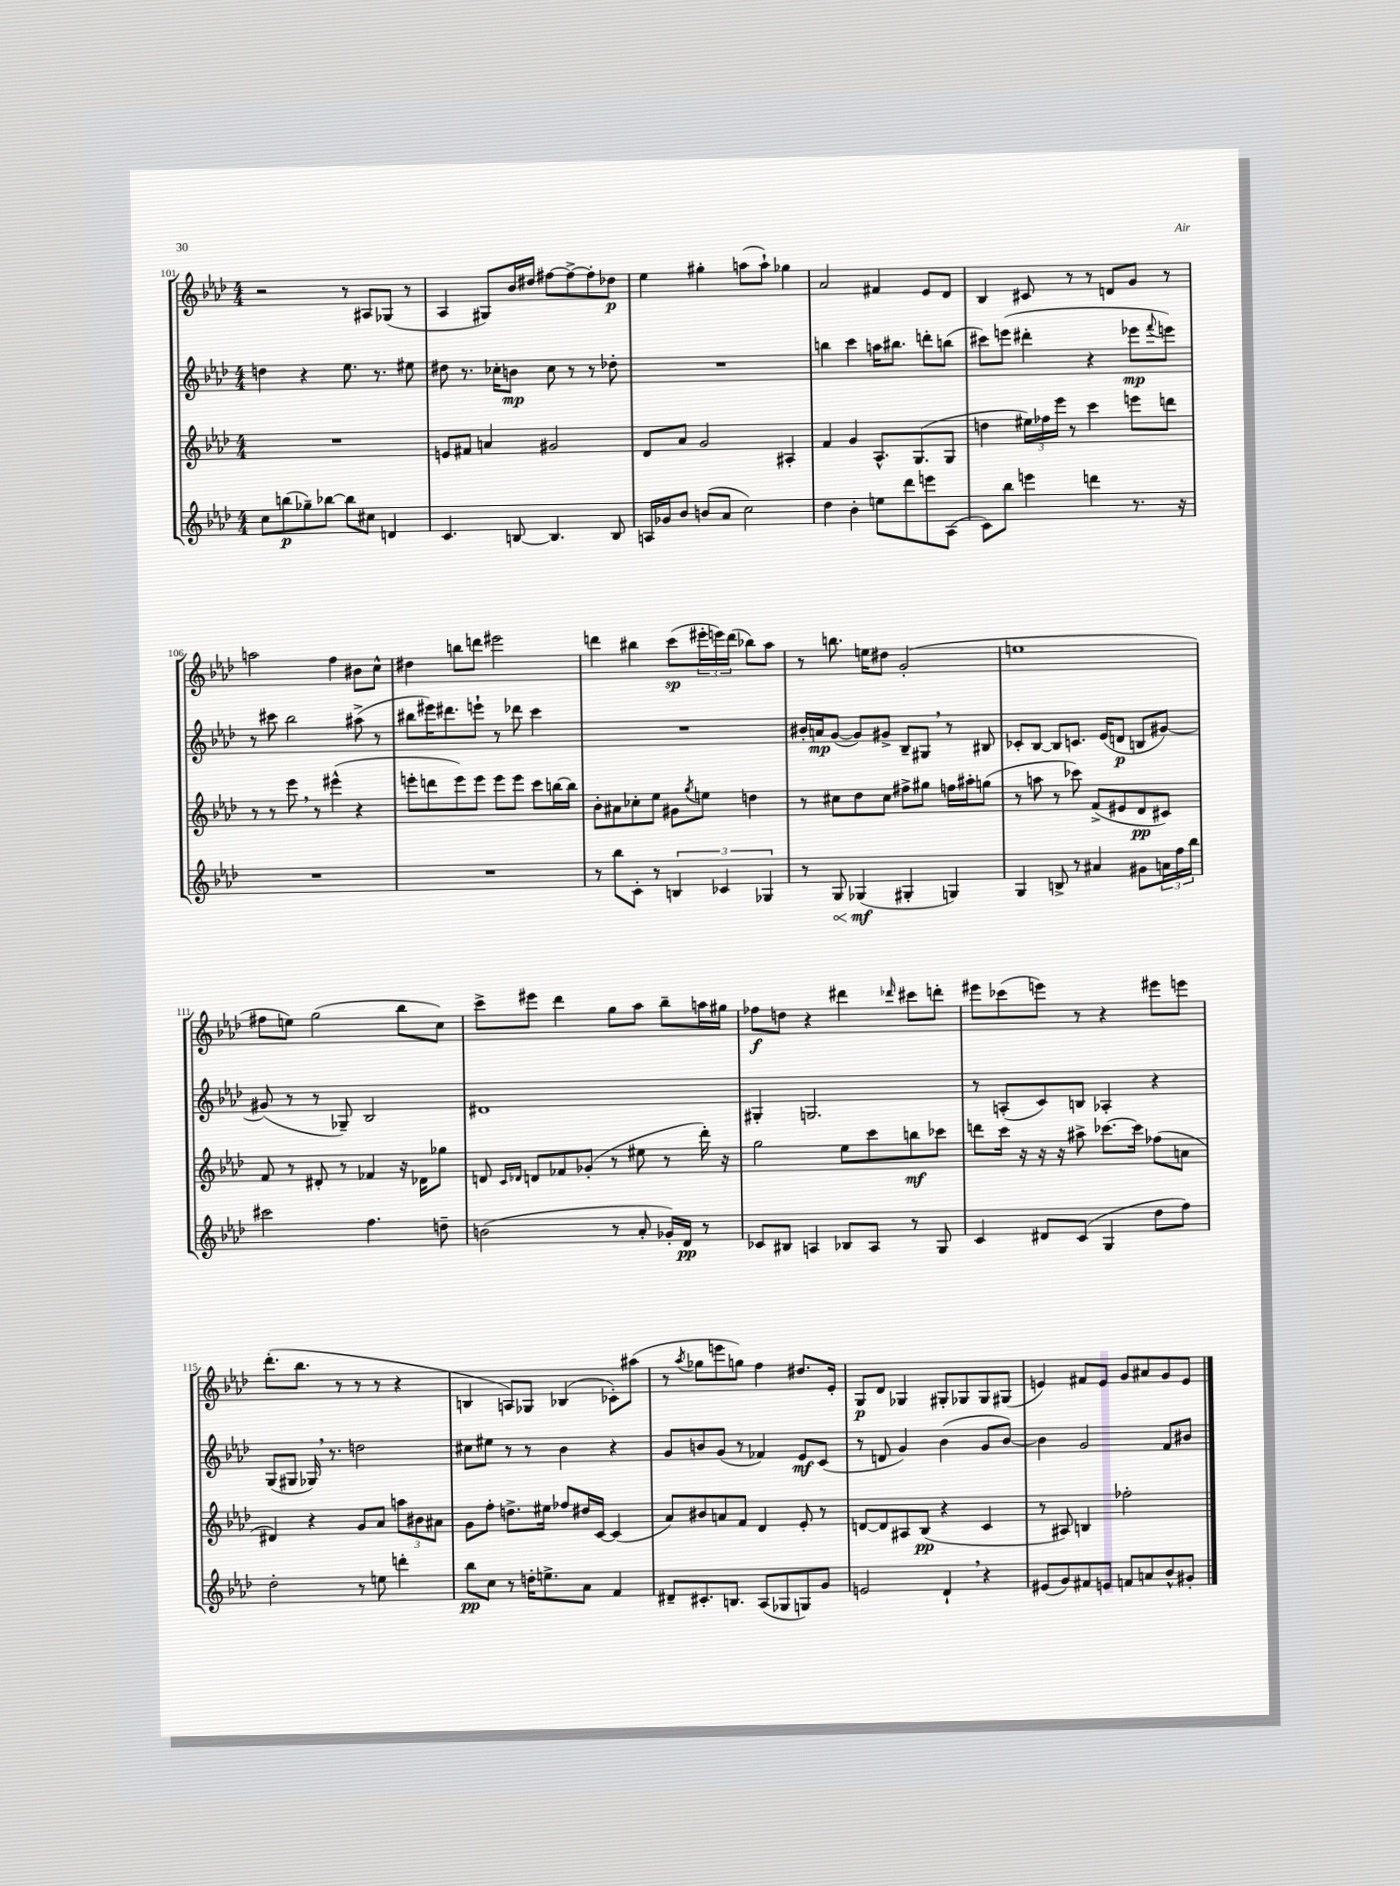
<<
\new StaffGroup <<
\new Staff = "s0" {
    \clef treble \key aes \major \numericTimeSignature \time 4/4
    r2 r8 ais8 ges8( r8 |
    aes4 gis8) bes'16 dis''16 fis''8~ fis''8~-> fis''8-. des''8\p |
    ees''4 gis''4-. a''8( a''8-!) ges''4 |
    aes'2 fis'4 ees'8 des'8 |
    bes4 cis'8 r8 r8 d'8 g'8 r8 |
    a''2 f''4 bis'8 c''8-^ |
    dis''4 b''8 d'''8 eis'''2 |
    d'''4 bis''4 c'''8\sp( \tuplet 3/2 { eis'''16-. e'''16) d'''16( } bes''8) aes''8 |
    r8 b''8. e''16 dis''8 g'2-.( |
    e''1 |
    fis''8 e''8) g''2( bes''8 c''8) |
    c'''8-> eis'''8 des'''4 g''8 aes''8 bes''8-- a''16 gis''16 |
    fes''8\f d''8 r4 dis'''4 \grace { des'''16 } cis'''8 d'''8-. |
    eis'''8 ces'''8( e'''8) r8 r4 eis'''8 e'''8 |
    des'''8.-.( bes''8. r8 r8 r8 r4 |
    b4 a8) ges8 bes4( ces'8-.) ais''8( |
    r8 \acciaccatura { aes''8 } ges''8 e'''8 g''8) f''4 dis''8. ees'16-. |
    g8\p des'8 ges4 gis8-. ges8 ges8 gis8( |
    e'4) fis'8 e'8 g'8 ais'8 g'8 e'8 \bar "|." |
}
\new Staff = "s1" {
    \clef treble \key aes \major \numericTimeSignature \time 4/4
    d''4 r4 ees''8. r8. eis''8 |
    dis''8 r8. ces''16-. b'8\mp ces''8 r8 r8 des''8-. |
    R1 |
    b''4 c'''4 a''16 bis''8. d'''8-. b''8( |
    cis'''8) e'''8( dis'''4-. r4 ees'''8\mp \appoggiatura { f'''8 } e'''8) |
    r8 cis'''8 bes''2 ais''8->( r8 |
    bis''8 eis'''16) dis'''8. e'''8-! r8 des'''8 c'''4 |
    R1 |
    bis'16-. a'16\mp g'8~( g'8) gis'8-> bes8-- gis8 \breathe r8 bis8 |
    ces'8-. bes8~ bes8 c'8. ees'16( d'8\p b8 gis'8~) |
    gis'8( r8 r8 ges8--) bes2 |
    dis'1 |
    gis4-. g2. |
    r8 a8-.( c'8) b8 aes4-. r4 |
    g8( gis8 ges16) \breathe r8. d''2 |
    cis''8 eis''8 r8 r8 bes'4 r4 |
    g'8 b'8 g'8( r8 fes'4) ees'8\mf c'8( |
    r8 d'8 g'4) bes'4( g'8 bes'8~) |
    bes'4 g'2 f'8 bis'8 \bar "|." |
}
\new Staff = "s2" {
    \clef treble \key aes \major \numericTimeSignature \time 4/4
    R1 |
    e'8 fis'8 a'4 gis'2 |
    des'8 aes'8 g'2 ais4-. |
    f'4 g'4 aes8.-^ g8.( g8 |
    d''4 \tuplet 3/2 { eis''16) fes''16 ees'''16 } r8 c'''4 e'''8 d'''8 |
    r8 r8 ees'''8 \breathe r8 eis'''4-^( r4 |
    e'''8-. d'''8 e'''8) e'''8 e'''8 e'''8 c'''8 b''16~ b''16 |
    bes'8-. ais'8 ces''8-. ees''8 gis'8 \acciaccatura { g''8 } e''8 d''4 |
    r8 cis''8 des''8 cis''8 fis''8-> gis''8 f''16 ais''16-. g''8( |
    r8 a''8 r8 ces'''8) f'8->( eis'8 des'8\pp cis'8) |
    f'8 r8 dis'8-. r8 fes'4 r16 des'16 ges''8 |
    d'8 \grace { c'16 des'16 } d'8 fes'8 ges'8-.( r8 eis''8 r8 des'''16-.) r16 |
    g''2 ees''8 c'''8 b''8\mf ces'''8 |
    d'''8 c'''16 r16 r16 r16 ais''8-> ces'''8.~ ces'''16 fes''8( a'8 |
    dis'4) r4 g'8 aes'8 \tuplet 3/2 { a''8 bis'8 ais'8 } |
    g'8 f''8-. d''8.-> eis''16 fes''8 dis''16 c'16~ c'4( |
    aes'8) bis'8 a'8 f'8 des'4 ees'8-. r8 |
    d'8~ d'8 ais8 bes8\pp( r4 c'4 |
    r8 ais8) b4 fes''2-. \bar "|." |
}
\new Staff = "s3" {
    \clef treble \key aes \major \numericTimeSignature \time 4/4
    c''8 b''8\p( ges''8--) bes''8~ bes''8 cis''8 d'4 |
    c'4. b8~ b4. b8 |
    a16 ges'16 bes'8 b'8( aes'8 c''2) |
    des''4 bes'4-. e''8 des'''8 e'''8 aes8( |
    c'8) bes''8 e'''4 d'''4 r8. r16 |
    R1 |
    R1 |
    r8 bes''8 c'8-. r8 \tuplet 3/2 { b4 ces'4 ges4 } |
    r8 \once \override Hairpin.circled-tip = ##t g8\< ges4\mf\!( gis4-. g4) |
    g4 b8-> r8 ais'4 gis'8 \tuplet 3/2 { a'16 f''16 bes''16 } |
    cis'''2 f''4. d''8-- |
    b'2( r8 aes'8-. ges'16-.) des'16\pp r8 |
    ces'8 bis8 a4 bes8 a8 r8 g8 |
    c'4 dis'8 c'8( g4 des''8 f''8) |
    des''2-. r8 e''8 d'''4-. |
    bes''8\pp c''8 r8 d''16-. e''8.-> aes'8 f'4 |
    dis'8-- cis'8.-. b8. aes8( ges8 g8) g'8 |
    e'2 des'4-! \breathe r4 |
    eis'8( g'8) fis'8 e'8 f'8 a'8 bes'8-^ gis'8-. \bar "|." |
}
>>
>>
\layout { \context { \Score currentBarNumber = #101 } }
